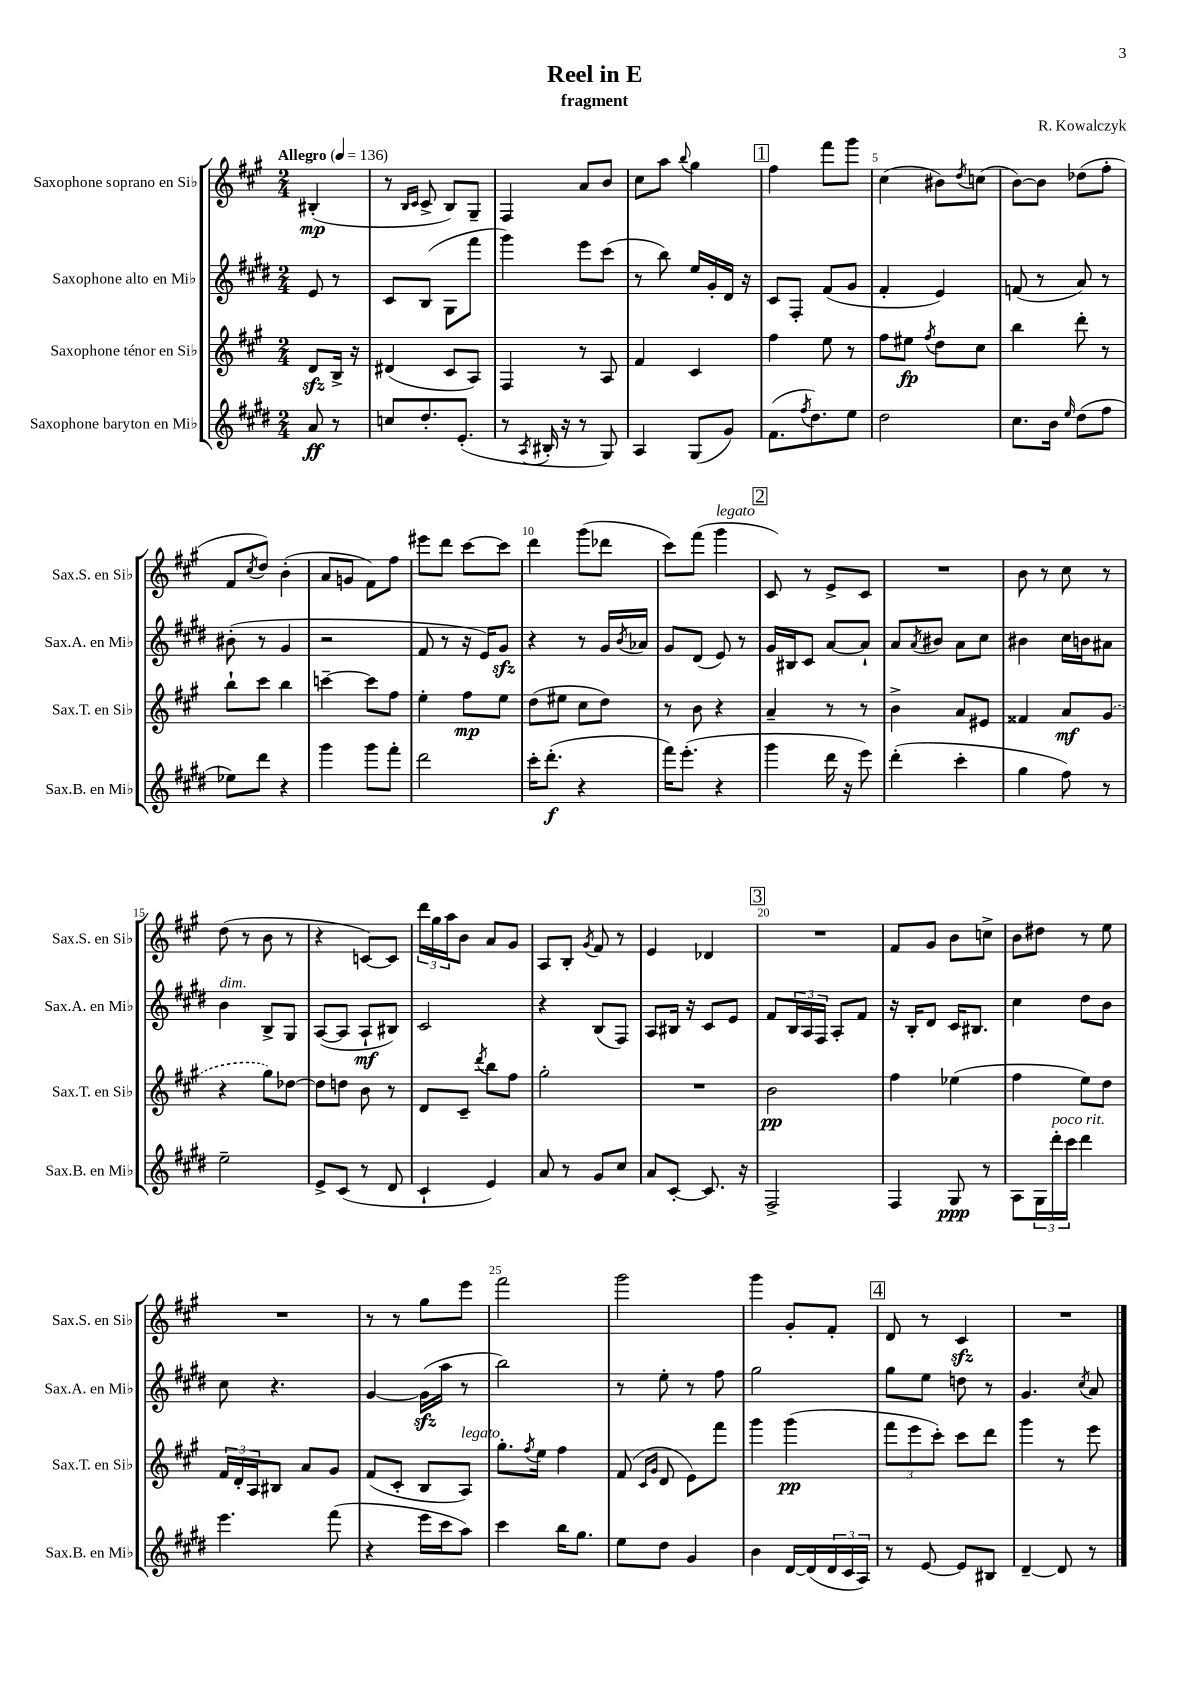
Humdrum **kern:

**kern	**kern	**kern	**kern
*staff4	*staff3	*staff2	*staff1
*clefG2	*clefG2	*clefG2	*clefG2
*k[f#c#g#d#]	*k[f#c#g#]	*k[f#c#g#d#]	*k[f#c#g#]
*M2/4	*M2/4	*M2/4	*M2/4
*MM136	*MM136	*MM136	*MM136
8a	8d	8e	(4B#'
8r	16B^	8r	.
.	16r	.	.
=	=	=	=
8cc	(4d#	8c#	8r
.	.	.	16qqB
.	.	.	16qqc#
8.dd#'	.	(8B	8c#^
.	8c#	8G#	8B)
(8.e'	.	.	.
.	8A)	8fff#	8G#~
=	=	=	=
8r	4F#	4ggg#)	4F#
8qA	.	.	.
16B#'	.	.	.
16r	.	.	.
8r	8r	8eee	8a
8G#)	8A	(8ccc#	8b
=	=	=	=
4A	4f#	8r	8cc#
.	.	8bb)	8aa
.	.	.	8qqbb
(8G#	4c#	16ee	4gg#
.	.	16g#'	.
8g#)	.	16d#	.
.	.	16r	.
=	=	=	=
(8.f#	4ff#	8c#	4ff#
.	.	8F#'	.
8qff#	.	.	.
8.dd#)	.	.	.
.	8ee	(8f#	8fff#
8ee	8r	8g#	8ggg#
=	=	=	=
2dd#	8ff#	4f#'	(4cc#
.	8ee#	.	.
.	8qff#	.	.
.	8dd	4e)	8b#)
.	.	.	8qdd
.	8cc#	.	(8cc
=	=	=	=
8.cc#	4bb	(8f	[8b)
.	.	8r	8b]
16b	.	.	.
16qqee	.	.	.
(8dd#	8ddd'	8a)	(8dd-
8ff#	8r	8r	8ff#'
=	=	=	=
8ee-)	8bb`	(8b#'	8f#
.	.	.	8qcc#
8ddd#	8ccc#	8r	8dd)
4r	4bb	4g#	(4b'
=	=	=	=
4ggg#	[4ccc~	2r	8a
.	.	.	8g
8ggg#	8ccc]	.	8f#)
8fff#'	8ff#	.	8ff#
=	=	=	=
2ddd#	4ee'	8f#	8eee#
.	.	8r	8ddd
.	8ff#	16r	[8ccc#
.	.	16e)	.
.	8ee	8g#	8ccc#]
=	=	=	=
16ccc#'	(8dd	4r	4ddd
(8.ddd#'	.	.	.
.	8ee#	.	.
4r	8cc#	8r	(8ggg#
.	8dd)	16g#	8ddd-
.	.	8qb	.
.	.	16a-	.
=	=	=	=
16fff#)	8r	8g#	8ccc#)
(8.eee'	.	.	.
.	8b	(8d#	(8fff#
4r	4r	8e)	4ggg#
.	.	8r	.
=	=	=	=
4ggg#	4a~	16g#	8c#)
.	.	16B#	.
.	.	8c#	8r
16ddd#	8r	[8a	8e^
16r	.	.	.
8eee)	8r	8a`]	8c#
=	=	=	=
(4ddd#'	4b^	8a	2r
.	.	8qa	.
.	.	8b#	.
4ccc#'	8a	8a	.
.	8e#	8cc#	.
=	=	=	=
4gg#	4f##	4b#	8b
.	.	.	8r
8ff#)	8a	16cc#	8cc#
.	.	16b	.
8r	(8g#	8a#	8r
=	=	=	=
2ee~	4r	4b	(8dd
.	.	.	8r
.	8gg#)	8B^	8b
.	[8dd-	8G#	8r
=	=	=	=
8e^	8dd-]	([8A	4r
(8c#	8dd	8A]	.
8r	8b	8A`	[8c)
8d#	8r	8B#)	8c]
=	=	=	=
4c#`	8d	2c#	24ddd
.	.	.	24gg#
.	.	.	24aa
.	8c#~	.	8b
.	8qddd	.	.
4e)	8bb	.	8a
.	8ff#	.	8g#
=	=	=	=
8a	2gg#'	4r	8A
8r	.	.	8B'
.	.	.	8qg#
8g#	.	(8B	8f#
8cc#	.	8F#)	8r
=	=	=	=
8a	2r	8A	4e
[8c#'	.	16B#	.
.	.	16r	.
8.c#]	.	8c#	4d-
.	.	8e	.
16r	.	.	.
=	=	=	=
2F#^	2b	8f#	2r
.	.	24B	.
.	.	24A	.
.	.	24F#	.
.	.	8A'	.
.	.	8f#	.
=	=	=	=
4F#	4ff#	16r	8f#
.	.	16B'	.
.	.	8d#	8g#
8G#	(4ee-	16c#	8b
.	.	8.B#	.
8r	.	.	8cc^
=	=	=	=
8A	4ff#	4cc#	8b
24G#	.	.	8dd#
24ddd#'	.	.	.
24ccc#	.	.	.
4ddd#	8ee)	8dd#	8r
.	8dd	8b	8ee
=	=	=	=
4.eee	24f#	8cc#	2r
.	24d'	.	.
.	24A	.	.
.	8B#	4.r	.
.	8a	.	.
(8fff#	8g#	.	.
=	=	=	=
4r	(8f#	[4g#	8r
.	8c#'	.	8r
16eee	8B	(16g#]	8gg#
16ccc#	.	16aa	.
8aa)	8A)	8r	8eee
=	=	=	=
4ccc#	8.gg#'	2bb)	2fff#
.	8qff#	.	.
.	16ee	.	.
16bb	4ff#	.	.
8.gg#	.	.	.
=	=	=	=
8ee	(8f#	8r	2ggg#
.	16qqc#	.	.
.	16qqg#	.	.
8dd#	8d	8ee'	.
4g#	8e)	8r	.
.	8fff#	8ff#	.
=	=	=	=
4b	4ggg#	2gg#	4ggg#
[16d#	(4ggg#	.	8g#'
(16d#]	.	.	.
24d#	.	.	8f#'
24c#	.	.	.
24A)	.	.	.
=	=	=	=
8r	12fff#	8gg#	8d
.	12eee	.	.
[8e	.	8ee	8r
.	12ccc#')	.	.
8e]	8ccc#	8dd	4c#
8B#	8ddd	8r	.
=	=	=	=
[4d#~	4ggg#	4.g#	2r
8d#]	8r	.	.
.	.	8qcc#	.
8r	8eee	8a	.
==	==	==	==
*-	*-	*-	*-
